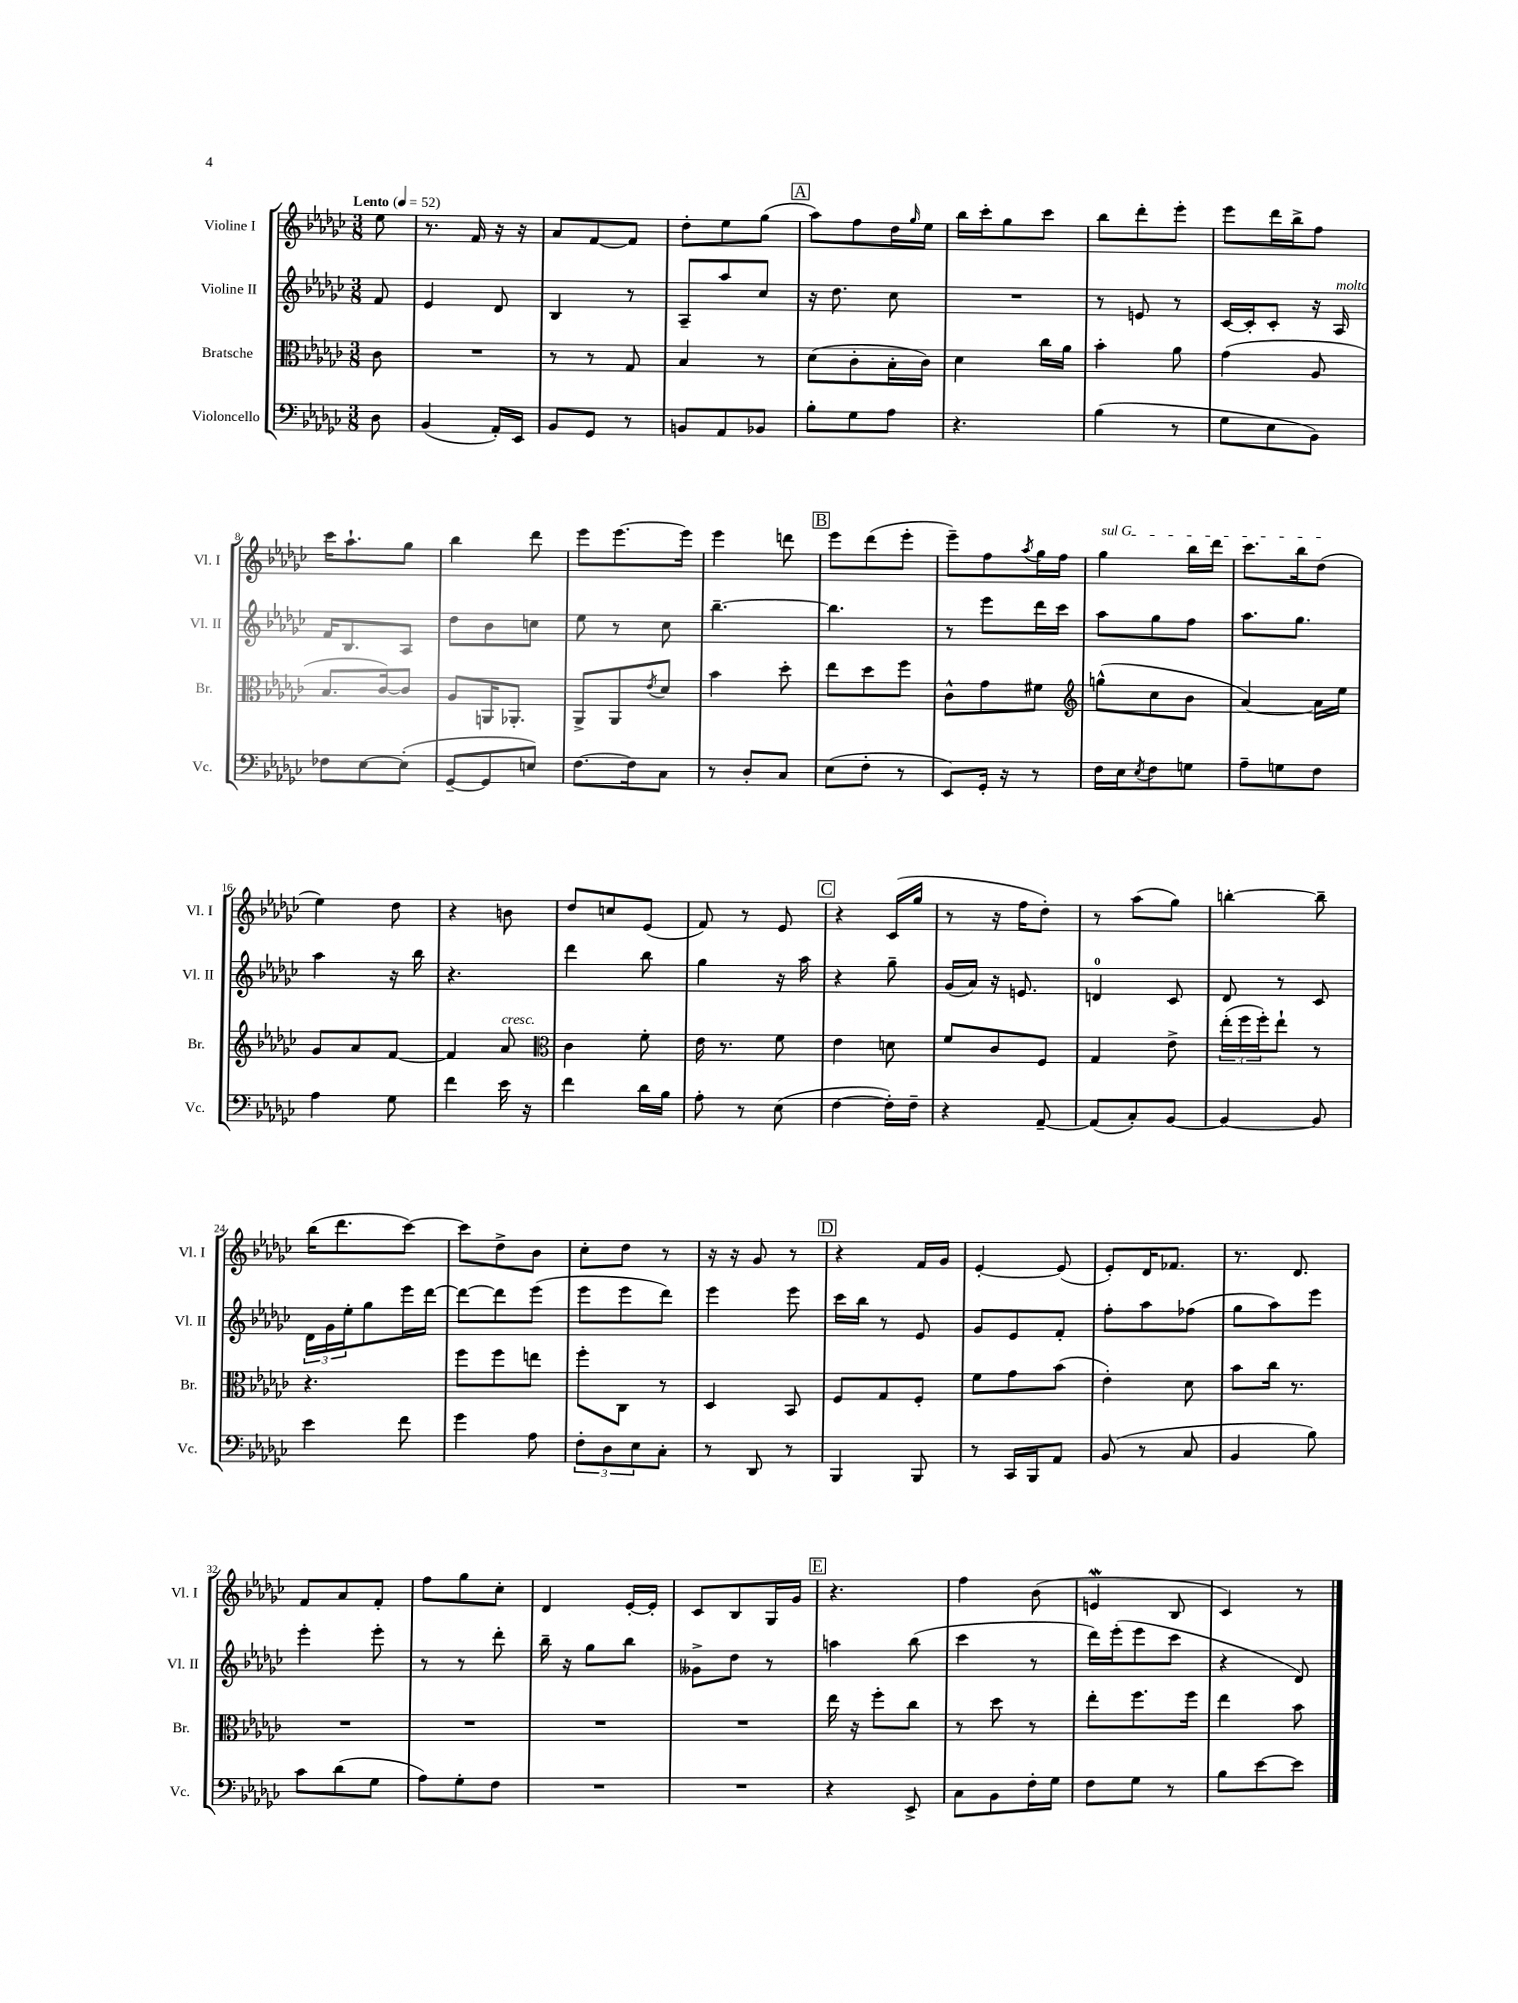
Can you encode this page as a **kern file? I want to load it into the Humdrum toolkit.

**kern	**kern	**kern	**kern
*part4	*part3	*part2	*part1
*staff4	*staff3	*staff2	*staff1
*I"Violoncello	*I"Bratsche	*I"Violine II	*I"Violine I
*I'Vc.	*I'Br.	*I'Vl. II	*I'Vl. I
*clefF4	*clefC3	*clefG2	*clefG2
*k[b-e-a-d-g-c-]	*k[b-e-a-d-g-c-]	*k[b-e-a-d-g-c-]	*k[b-e-a-d-g-c-]
*M3/8	*M3/8	*M3/8	*M3/8
*MM52	*MM52	*MM52	*MM52
=	=	=	=
!	!	!	!LO:TX:a:B:t=Lento
8D-\	8c-\	8f/	8ee-\
=1	=1	=1	=1
(4BB-/	4.r	4e-/	8.r
.	.	.	16f/
16AA-'/LL)	.	8d-/	16r
16EE-/JJ	.	.	16r
=2	=2	=2	=2
8BB-/L	8r	4B-/	8a-/L
8GG-/J	8r	.	[8f/
8r	8G-/	8r	8f/J]
=3	=3	=3	=3
8BBn/L	4B-/	8A-~/L	8dd-'\L
8AA-/	.	8aa-/	8ee-\
8BB-X/J	8r	8cc-/J	(8gg-\J
!!LO:REH:place=s1:t=A
=4	=4	=4	=4
8B-'\L	(8d-\L	16r	8aa-\L)
.	.	8.dd-\	.
8G-\	8c-'\	.	8ff\
8A-\J	16B-'\L	8cc-\	16dd-\L
.	.	.	16qqgg-/
.	16c-\JJ)	.	16ee-\JJ
=5	=5	=5	=5
4.r	4d-\	4.r	16bb-\LL
.	.	.	16ccc-'\J
.	.	.	8gg-\
.	16cc-\LL	.	8ccc-\J
.	16a-\JJ	.	.
=6	=6	=6	=6
(4B-\	4b-'\	8r	8bb-\L
.	.	8en/	8ddd-'\
8r	8a-\	8r	8eee-'\J
=7	=7	=7	=7
8G-\L	(4g-\	[16c-/LL	8eee-\L
.	.	16c-'/J]	.
8E-\	.	8c-'/J	16ddd-\L
.	.	.	16bb-^\J
8BB-\J)	8A-/	16r	8ff\J
!	!	!LO:TX:a:i:t=molto	!
.	.	16A-/	.
!!LO:LB:g=z
=8	=8	=8	=8
8F-X\L	8.B-/L	16f/KL	16ccc-\KL
.	.	8.B-/	8.aa-`\
[8E-\	.	.	.
.	[16c-/k)	.	.
(8E-'\J]	8c-/J]	8A-/J	8gg-\J
=9	=9	=9	=9
[8GG-~/L	8A-/L	8dd-\L	4bb-\
8GG-/]	16AAn/K	8b-\	.
.	8.AA-X'/J	.	.
8En/J)	.	8ccn\J	8ddd-\
=10	=10	=10	=10
[8.F\L	8AA-^/L	8ee-\	8eee-\L
.	8AA-/	8r	[8.eee-\
16F\k]	.	.	.
.	8qe-/	.	.
8C-\J	8d-/J	8cc-\	.
.	.	.	16eee-\Jk]
=11	=11	=11	=11
8r	4b-\	[4.bb-~\	4eee-\
8D-'/L	.	.	.
8C-/J	8dd-'\	.	8dddn\
!!LO:REH:place=s1:t=B
=12	=12	=12	=12
(8E-\L	8ee-\L	4.bb-\]	8eee-\L
8F'\J	8dd-\	.	(8ddd-\
8r	8ff\J	.	8eee-'\J
=13	=13	=13	=13
8EE-/L)	8c-^^\L	8r	8eee-~\L)
16GG-'/Jk	8g-\	8eee-\L	8ff\
16r	.	.	.
.	.	.	8qaa-/
8r	8f#X\J	16ddd-\L	16gg-\L
.	.	16ccc-\JJ	16ff\JJ
=14	=14	=14	=14
*	*clefG2	*	*
!	!	!	!LO:TX:a:i:t=sul G
16F\LL	(8ggn^^\L	8aa-\L	4gg-\
16E-\J	.	.	.
8qE-/	.	.	.
8F\	8cc-\	8gg-\	.
8Gn\J	8b-\J	8ff\J	16bb-\LL
.	.	.	16ddd-\JJ
=15	=15	=15	=15
8A-~\L	[4a-/)	8.aa-\L	8.ccc-\L
8Gn\	.	.	.
.	.	8.gg-\J	16bb-\k
8F\J	16a-\LL]	.	(8dd-\J
.	16ee-\JJ	.	.
!!LO:LB:g=z
=16	=16	=16	=16
4A-\	8g-/L	4aa-\	4ee-\)
.	8a-/	.	.
8G-\	[8f/J	16r	8dd-\
.	.	16bb-\	.
=17	=17	=17	=17
4f\	4f/]	4.r	4r
!	!LO:TX:a:i:t=cresc.	!	!
16e-\	8a-/	.	8bn\
16r	.	.	.
=18	=18	=18	=18
*	*clefC3	*	*
4f\	4c-\	4ddd-\	8dd-/L
.	.	.	8ccn/
16d-\LL	8f'\	8bb-\	(8e-/J
16B-\JJ	.	.	.
=19	=19	=19	=19
8A-'\	16e-\	4gg-\	8f/)
.	8.r	.	.
8r	.	.	8r
(8E-\	8f\	16r	8e-/
.	.	16aa-\	.
!!LO:REH:place=s1:t=C
=20	=20	=20	=20
[4F\	4e-\	4r	4r
16F'\LL])	8dn\	8gg-~\	(16c-/LL
16F~\JJ	.	.	16gg-/JJ
=21	=21	=21	=21
4r	8f/L	(16g-/LL	8r
.	.	16a-/JJ)	.
.	8c-/	16r	16r
.	.	8.en/	16ff\KL
[8AA-~/	8F/J	.	8dd-'\J)
=22	=22	=22	=22
(8AA-/L]	4G-/	4dn/	8r
8C-'/)	.	.	(8aa-\L
[8BB-/J	8e-^\	8c-/	8gg-\J)
=23	=23	=23	=23
4BB-/_	(24ee-'\LL	8d-/	[4bbn'\
.	24ff\	.	.
.	24ff'\J)	.	.
.	8ee-`\J	8r	.
8BB-/]	8r	8c-/	8bb~\]
!!LO:LB:g=z
=24	=24	=24	=24
4e-\	4.r	24d-\LL	(16bb-\KL
.	.	24g-\	.
.	.	.	8.ddd-\
.	.	24ee-'\J	.
.	.	8gg-\	.
8f\	.	16eee-\L	[8ccc-\J)
.	.	[16ddd-\JJ	.
=25	=25	=25	=25
4g-\	8ff\L	8ddd-\L_	8ccc-\L]
.	8ff\	8ddd-\]	8dd-^\
8A-\	8een\J	(8eee-\J	8b-\J
=26	=26	=26	=26
12F'\L	8ff'\L	8eee-\L	8cc-'\L
12D-\	.	.	.
.	8C-\J	8eee-\	8dd-\J
12E-\	.	.	.
8C-'\J	8r	8ddd-\J)	8r
=27	=27	=27	=27
8r	4D-/	4eee-\	16r
.	.	.	16r
8DD-/	.	.	8g-/
8r	8BB-/	8eee-\	8r
!!LO:REH:place=s1:t=D
=28	=28	=28	=28
4BBB-/	8F/L	16ccc-\LL	4r
.	.	16bb-\JJ	.
.	8G-/	8r	.
8BBB-/	8F'/J	8e-/	16f/LL
.	.	.	16g-/JJ
=29	=29	=29	=29
8r	8f\L	8g-/L	[4e-'/
16CC-/LL	8g-\	8e-/	.
16BBB-/J	.	.	.
8AA-/J	(8b-\J	8f'/J	(8e-/]
=30	=30	=30	=30
(8BB-/	4e-'\)	8ff'\L	8e-'/L)
8r	.	8aa-\	16d-/K
.	.	.	8.f-X/J
8C-/	8d-\	(8ff-X\J	.
=31	=31	=31	=31
4BB-/	8b-\L	8gg-\L	8.r
.	16cc-\Jk	8aa-\)	.
.	8.r	.	8.d-/
8B-\)	.	8eee-\J	.
!!LO:LB:g=z
=32	=32	=32	=32
8c-\L	4.r	4eee-'\	8f/L
(8d-\	.	.	8a-/
8G-\J	.	8eee-'\	8f'/J
=33	=33	=33	=33
8A-\L)	4.r	8r	8ff\L
8G-'\	.	8r	8gg-\
8F\J	.	8ddd-'\	8cc-'\J
=34	=34	=34	=34
4.r	4.r	16bb-~\	4d-/
.	.	16r	.
.	.	8gg-\L	.
.	.	8bb-\J	[16e-'/LL
.	.	.	16e-'/JJ]
=35	=35	=35	=35
4.r	4.r	8g--X^\L	8c-/L
.	.	8dd-\J	8B-/
.	.	8r	16G-/L
.	.	.	16g-/JJ
!!LO:REH:place=s1:t=E
=36	=36	=36	=36
4r	16ee-\	4aan\	4.r
.	16r	.	.
.	8ff'\L	.	.
8EE-^/	8cc-\J	(8bb-\	.
=37	=37	=37	=37
8C-\L	8r	4ccc-\	4ff\
8BB-\	8dd-\	.	.
16F'\L	8r	8r	(8b-\
16G-\JJ	.	.	.
=38	=38	=38	=38
8F\L	8ee-'\L	16ddd-\LL)	4enW/
.	.	(16eee-'\J	.
8G-\J	8.ff\	8eee-\	.
8r	.	8ccc-\J	8B-/
.	16ff\Jk	.	.
=39	=39	=39	=39
8B-\L	4ee-\	4r	4c-/)
[8e-\	.	.	.
8e-\J]	8b-\	8d-/)	8r
==	==	==	==
*-	*-	*-	*-
